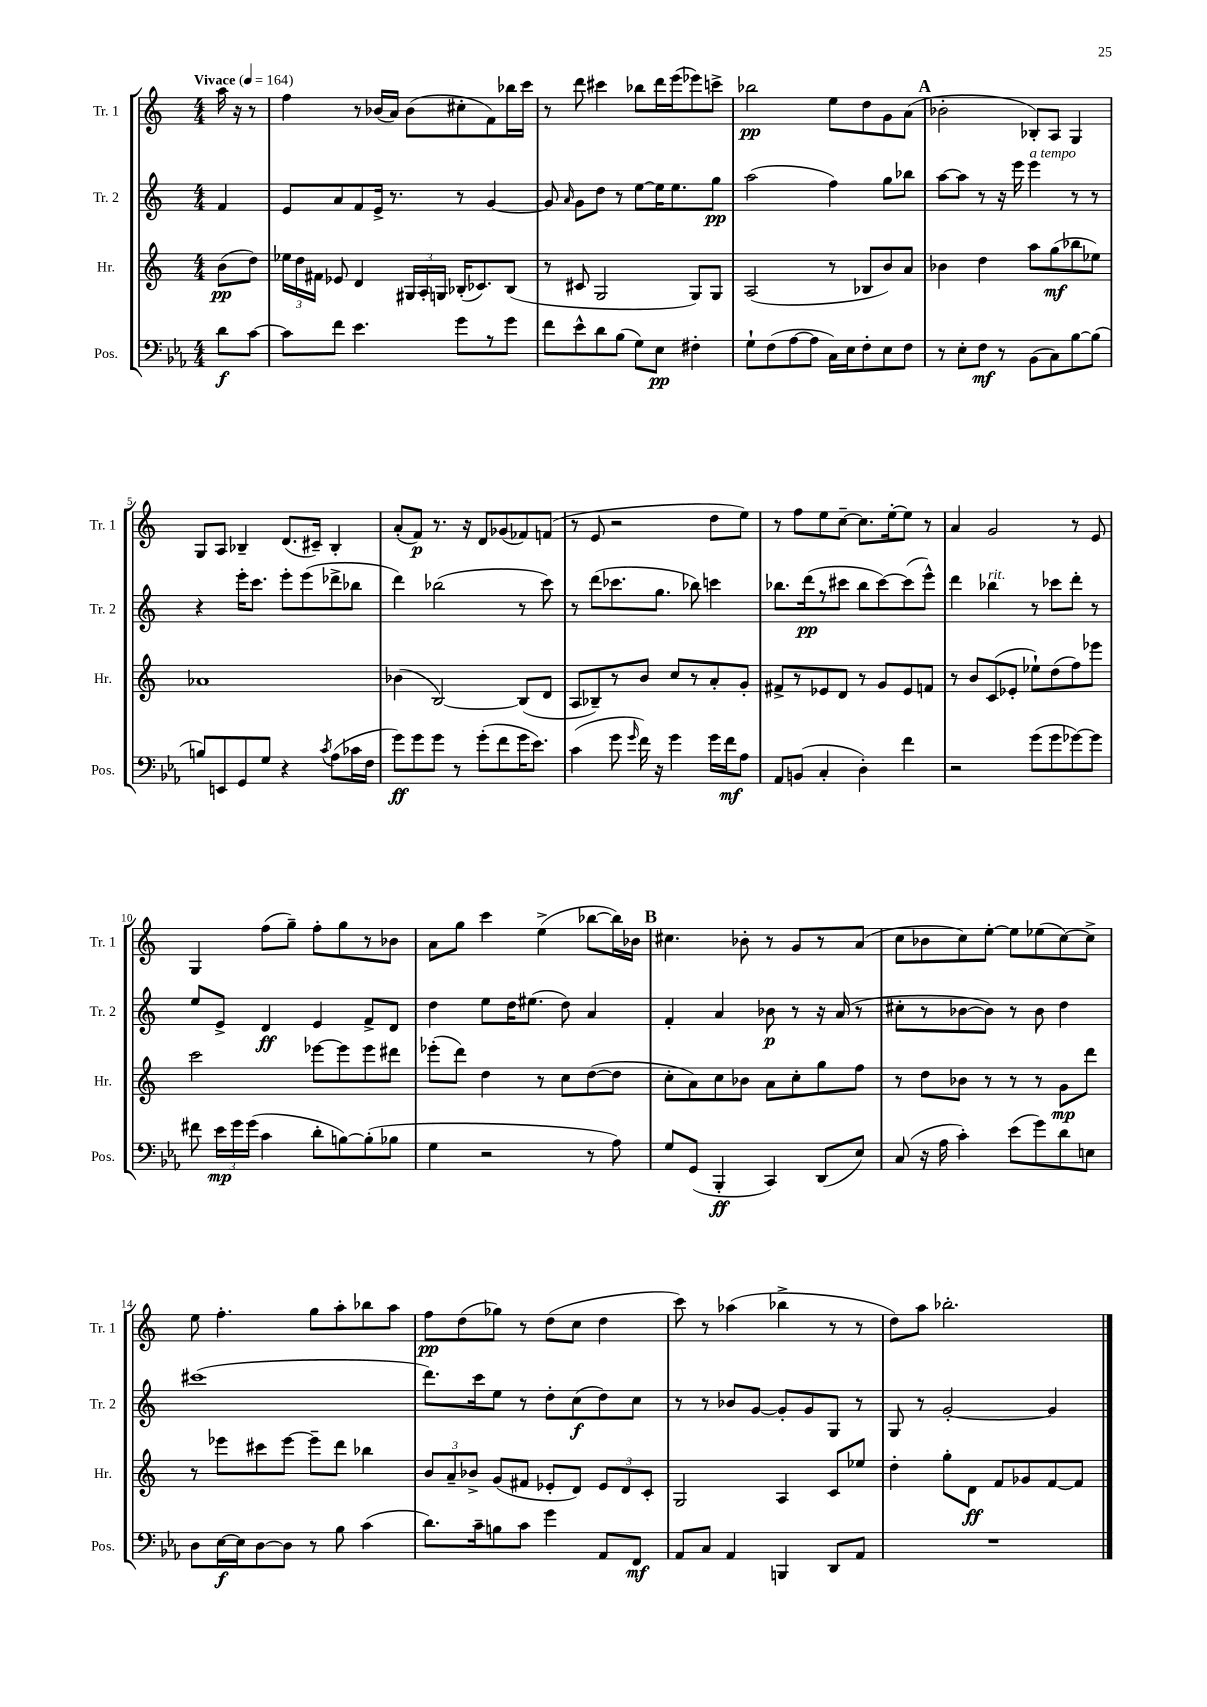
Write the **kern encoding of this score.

**kern	**dynam	**kern	**dynam	**kern	**dynam	**kern	**dynam
*part4	*part4	*part3	*part3	*part2	*part2	*part1	*part1
*staff4	*staff4	*staff3	*staff3	*staff2	*staff2	*staff1	*staff1
*I"Pos.	*	*I"Hr.	*	*I"Tr. 2	*	*I"Tr. 1	*
*I'Pos.	*	*I'Hr.	*	*I'Tr. 2	*	*I'Tr. 1	*
*clefF4	*	*clefG2	*	*clefG2	*	*clefG2	*
*k[b-e-a-]	*	*k[]	*	*k[]	*	*k[]	*
*M4/4	*	*M4/4	*	*M4/4	*	*M4/4	*
*MM164	*	*MM164	*	*MM164	*	*MM164	*
=	=	=	=	=	=	=	=
!	!	!	!	!	!	!LO:TX:a:B:t=Vivace	!
8d\L	f	(8b\L	pp	4f/	.	16aa\	.
.	.	.	.	.	.	16r	.
[8c\J	.	8dd\J)	.	.	.	8r	.
=1	=1	=1	=1	=1	=1	=1	=1
8c\L]	.	24ee-X\LL	.	8e/L	.	4ff\	.
.	.	24dd\	.	.	.	.	.
.	.	24f#X\JJ	.	.	.	.	.
8f\J	.	8e-X/	.	8a/	.	.	.
4.e-\	.	4d/	.	8f/	.	8r	.
.	.	.	.	16e^/Jk	.	(16b-X/LL	.
.	.	.	.	8.r	.	16a/JJ)	.
.	.	24G#X/LL	.	.	.	(8b-\L	.
.	.	24A'/	.	.	.	.	.
.	.	24Gn/JJ	.	.	.	.	.
8g\L	.	(16B-X'/KL	.	8r	.	8cc#X'\	.
.	.	8.c-X/)	.	.	.	.	.
8r	.	.	.	[4g/	.	8f\)	.
8g\J	.	(8B-/J	.	.	.	16bb-X\L	.
.	.	.	.	.	.	16ccc\JJ	.
=2	=2	=2	=2	=2	=2	=2	=2
8f\L	.	8r	.	8g/]	.	8r	.
.	.	.	.	16qqa/	.	.	.
8e-^^\	.	8c#X/	.	8g\L	.	8ddd\	.
8d\	.	2G/	.	8dd\J	.	4ccc#X\	.
(8B-\J	.	.	.	8r	.	.	.
8G\L)	.	.	.	[8ee\L	.	8bb-X\L	.
8E-\J	pp	.	.	16ee\K]	.	16ddd\L	.
.	.	.	.	8.ee\	.	(16eee\J	.
4F#X'\	.	8G/L)	.	.	.	8eee-X\)	.
.	.	8G/J	.	8gg\J	pp	8cccn^\J	.
=3	=3	=3	=3	=3	=3	=3	=3
8G`\L	.	(2A/	.	(2aa\	.	2bb-X\	pp
(8F\	.	.	.	.	.	.	.
[8A-\	.	.	.	.	.	.	.
8A-\J]	.	.	.	.	.	.	.
16C\LL)	.	8r	.	4ff\)	.	8ee\L	.
16E-\J	.	.	.	.	.	.	.
8F'\	.	8B-X/L	.	.	.	8dd\	.
8E-\	.	8b/)	.	8gg\L	.	8g\	.
8F\J	.	8a/J	.	8bb-X\J	.	(8a\J	.
!!LO:REH:place=s1:t=A
=4	=4	=4	=4	=4	=4	=4	=4
8r	.	4b-X\	.	[8aa\L	.	2b-X'\	.
8E-'\L	.	.	.	8aa\J]	.	.	.
8F\J	mf	4dd\	.	8r	.	.	.
8r	.	.	.	16r	.	.	.
.	.	.	.	16eee\	.	.	.
!	!	!	!	!LO:TX:a:i:t=a tempo	!	!	!
(8BB-\L	.	8aa\L	.	4eee\	.	8B-X'/L)	.
8C\)	.	(8gg\	mf	.	.	8A/J	.
[8B-\	.	8bb-X\	.	8r	.	4G/	.
(8B-\J]	.	8ee-X\J)	.	8r	.	.	.
!!LO:LB:g=z
=5	=5	=5	=5	=5	=5	=5	=5
8Bn/L)	.	1a-X	.	4r	.	8G/L	.
8EEn/	.	.	.	.	.	8A/J	.
8GG/	.	.	.	16eee'\KL	.	4B-X~/	.
.	.	.	.	8.ccc\J	.	.	.
8G/J	.	.	.	.	.	.	.
4r	.	.	.	8eee'\L	.	(8.d/L	.
.	.	.	.	(8eee\	.	.	.
.	.	.	.	.	.	16c#X~/Jk)	.
8qc/	.	.	.	.	.	.	.
(8A-\L	.	.	.	8ddd-X^\	.	4B-'/	.
16c-X\L	.	.	.	8bb-X\J	.	.	.
16F\JJ	.	.	.	.	.	.	.
=6	=6	=6	=6	=6	=6	=6	=6
8g\L)	ff	(4b-X\	.	4ddd\)	.	(8a'/L	.
8g\	.	.	.	.	.	8f/J)	p
8g\J	.	[2B/)	.	(2bb-X\	.	8.r	.
8r	.	.	.	.	.	.	.
.	.	.	.	.	.	16r	.
(8g'\L	.	.	.	.	.	8d/L	.
8f\	.	.	.	.	.	(8g-X/	.
16g\K	.	(8B/L]	.	8r	.	8f-X/)	.
8.e-\J)	.	.	.	.	.	.	.
.	.	8d/J	.	8ccc\)	.	(8fn/J	.
=7	=7	=7	=7	=7	=7	=7	=7
(4c\	.	8A/L	.	8r	.	8r	.
.	.	8B-X~/)	.	(8ddd\L	.	8e/	.
8g\	.	8r	.	8.ccc-X\	.	2r	.
16qqg/	.	.	.	.	.	.	.
16f\)	.	8b/J	.	.	.	.	.
16r	.	.	.	8.gg\J	.	.	.
4g\	.	8cc/L	.	.	.	.	.
.	.	8r	.	8bb-X\)	.	.	.
16g\LL	.	8a'/	.	4cccn\	.	8dd\L	.
16f\J	mf	.	.	.	.	.	.
8A-\J	.	8g'/J	.	.	.	8ee\J)	.
=8	=8	=8	=8	=8	=8	=8	=8
8AA-/L	.	8f#X^/L	.	8.bb-X\L	.	8r	.
(8BBn/J	.	8r	.	.	.	8ff\L	.
.	.	.	.	(16ddd\k	pp	.	.
4C'/	.	8e-X/	.	8r	.	8ee\	.
.	.	8d/J	.	8ccc#X\J	.	[8cc~\J	.
4D'\)	.	8r	.	8bb-\L	.	8.cc\L]	.
.	.	8g/L	.	[8ccc#\)	.	.	.
.	.	.	.	.	.	[16ee'\k	.
4f\	.	8e-/	.	(8ccc#\]	.	8ee\J]	.
.	.	8fn/J	.	8eee^^\J)	.	8r	.
=9	=9	=9	=9	=9	=9	=9	=9
2r	.	8r	.	4ddd\	.	4a/	.
.	.	8b/L	.	.	.	.	.
!	!	!	!	!LO:TX:a:i:t=rit.	!	!	!
.	.	(8c/	.	4bb-X\	.	2g/	.
.	.	8e-X'/J	.	.	.	.	.
(8g\L	.	8ee-X`\L)	.	8r	.	.	.
8g\	.	(8dd\	.	8ccc-X\L	.	.	.
[8g-X\)	.	8ff\)	.	8ddd'\J	.	8r	.
8g-\J]	.	8eee-X\J	.	8r	.	8e/	.
!!LO:LB:g=z
=10	=10	=10	=10	=10	=10	=10	=10
8f#X\	.	2ccc\	.	8ee/L	.	4G/	.
24e-\LL	mp	.	.	8e^/J	.	.	.
24g\	.	.	.	.	.	.	.
(24g\JJ	.	.	.	.	.	.	.
4c\	.	.	.	4d/	ff	(8ff\L	.
.	.	.	.	.	.	8gg~\J)	.
8d'\L	.	[8eee-X\L	.	4e/	.	8ff'\L	.
[8Bn\)	.	8eee-\]	.	.	.	8gg\	.
(8B'\]	.	8eee-\	.	8f^/L	.	8r	.
8B-X\J	.	8ddd#X\J	.	8d/J	.	8b-X\J	.
=11	=11	=11	=11	=11	=11	=11	=11
4G\	.	(8eee-X'\L	.	4dd\	.	8a\L	.
.	.	8ddd\J)	.	.	.	8gg\J	.
2r	.	4dd\	.	8ee\L	.	4ccc\	.
.	.	.	.	16dd\K	.	.	.
.	.	.	.	(8.ee#X\J	.	.	.
.	.	8r	.	.	.	(4ee^\	.
.	.	8cc\L	.	8dd\)	.	.	.
8r	.	([8dd\	.	4a/	.	[8bb-X\L	.
8A-\)	.	8dd\J]	.	.	.	16bb-\L])	.
.	.	.	.	.	.	16b-X\JJ	.
!!LO:REH:place=s1:t=B
=12	=12	=12	=12	=12	=12	=12	=12
8G/L	.	8cc'\L	.	4f'/	.	4.cc#X\	.
(8GG/J	.	8a\)	.	.	.	.	.
4BBB-'/	ff	8cc\	.	4a/	.	.	.
.	.	8b-X\J	.	.	.	8b-X'\	.
4CC/)	.	8a\L	.	8b-X\	p	8r	.
.	.	8cc'\	.	8r	.	8g/L	.
(8DD/L	.	8gg\	.	16r	.	8r	.
.	.	.	.	(16a/	.	.	.
8E-/J)	.	8ff\J	.	8r	.	(8a/J	.
=13	=13	=13	=13	=13	=13	=13	=13
(8C/	.	8r	.	8cc#X'\L	.	8cc\L	.
16r	.	8dd\L	.	8r	.	8b-X\	.
16A-\	.	.	.	.	.	.	.
4c'\)	.	8b-X\J	.	[8b-X\	.	8cc\)	.
.	.	8r	.	8b-\J])	.	[8ee'\J	.
(8e-\L	.	8r	.	8r	.	8ee\L]	.
8g\)	.	8r	.	8b-\	.	(8ee-X\	.
8d\	.	8g\L	mp	4dd\	.	[8cc\)	.
8En\J	.	8ddd\J	.	.	.	8cc^\J]	.
!!LO:LB:g=z
=14	=14	=14	=14	=14	=14	=14	=14
8D\L	.	8r	.	(1ccc#X	.	8ee\	.
[16E-\L	f	8eee-X\L	.	.	.	4.ff'\	.
16E-\J]	.	.	.	.	.	.	.
[8D\	.	8ccc#X\	.	.	.	.	.
8D\J]	.	[8eee-\J	.	.	.	.	.
8r	.	8eee-~\L]	.	.	.	8gg\L	.
8B-\	.	8ddd\J	.	.	.	8aa'\	.
(4c\	.	4bb-X\	.	.	.	8bb-X\	.
.	.	.	.	.	.	8aa\J	.
=15	=15	=15	=15	=15	=15	=15	=15
8.d\L)	.	12b/L	.	8.ddd\L)	.	8ff\L	pp
.	.	12a~/	.	.	.	.	.
.	.	.	.	.	.	(8dd\	.
.	.	12b-X^/J	.	.	.	.	.
16c~\k	.	.	.	16ccc\k	.	.	.
8Bn\	.	(8g/L	.	8ee\J	.	8gg-X\J)	.
8c\J	.	8f#X/J	.	8r	.	8r	.
4g\	.	8e-X'/L	.	8dd'\L	.	(8dd\L	.
.	.	8d/J)	.	(8cc\	f	8cc\J	.
8AA-/L	.	12e-/L	.	8dd\)	.	4dd\	.
.	.	12d/	.	.	.	.	.
8FF/J	mf	.	.	8cc\J	.	.	.
.	.	12c'/J	.	.	.	.	.
=16	=16	=16	=16	=16	=16	=16	=16
8AA-/L	.	2G/	.	8r	.	8ccc\)	.
8C/J	.	.	.	8r	.	8r	.
4AA-/	.	.	.	8b-X/L	.	(4aa-X\	.
.	.	.	.	[8g/J	.	.	.
4BBBn/	.	4A/	.	8g'/L]	.	4bb-X^\	.
.	.	.	.	8g/	.	.	.
8DD/L	.	8c/L	.	8G/J	.	8r	.
8AA-/J	.	8ee-X/J	.	8r	.	8r	.
=17	=17	=17	=17	=17	=17	=17	=17
1r	.	4dd'\	.	8G/	.	8dd\L)	.
.	.	.	.	8r	.	8aa\J	.
.	.	8gg'\L	.	[2g'/	.	2.bb-X'\	.
.	.	8d\J	ff	.	.	.	.
.	.	8f/L	.	.	.	.	.
.	.	8g-X/	.	.	.	.	.
.	.	[8f/	.	4g/]	.	.	.
.	.	8f/J]	.	.	.	.	.
==	==	==	==	==	==	==	==
*-	*-	*-	*-	*-	*-	*-	*-
